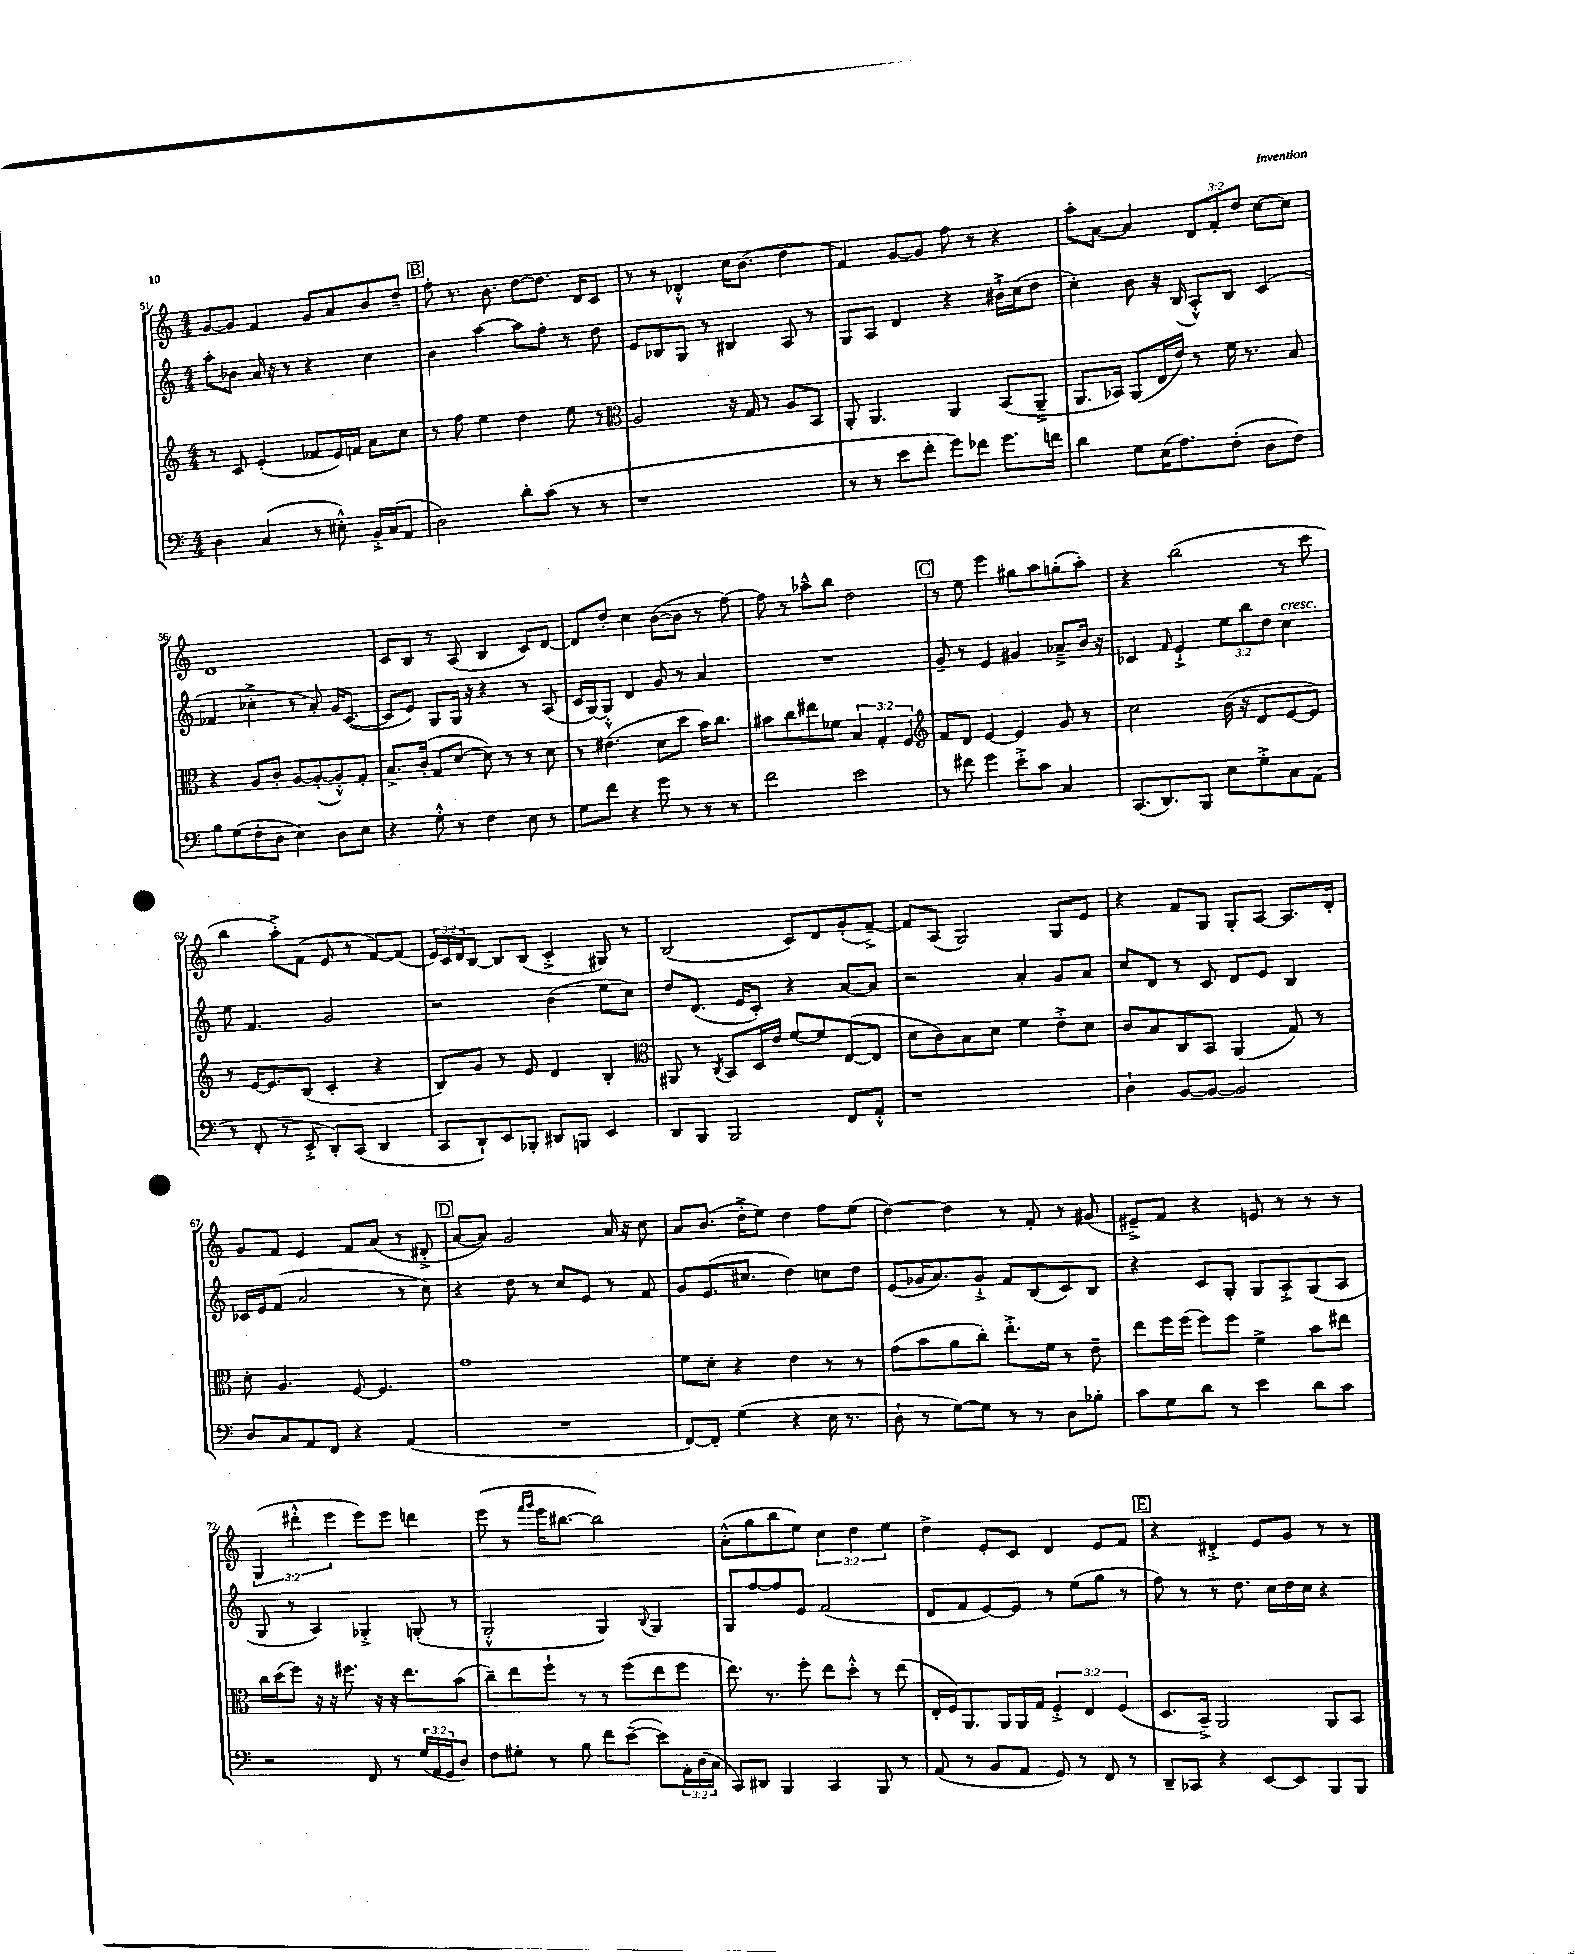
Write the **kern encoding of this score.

**kern	**kern	**kern	**kern
*staff4	*staff3	*staff2	*staff1
*clefF4	*clefG2	*clefG2	*clefG2
*k[]	*k[]	*k[]	*k[]
*M4/4	*M4/4	*M4/4	*M4/4
4D	8r	8aa'	[8g
.	8c	8b-	8g]
(4C	(4e'	16a	4f
.	.	16r	.
.	.	8r	.
8r	8f-	4r	8g
8E#'^^)	16e)	.	8a
.	16f	.	.
16BB'^	8a	4cc	8b
(16C	.	.	.
8AA	8cc	.	8dd~
=	=	=	=
2D)	8r	4b	8ff'
.	8ff	.	8.r
.	4ee	[4aa	.
.	.	.	8.b
8d'	4dd	8aa]	[8dd
(8c	.	8ff'	8.dd]
8r	8ee	8r	.
.	.	.	16d
8r	8r	8dd	8c
=	=	=	=
*	*clefC3	*	*
1r	2A	8e	8r
.	.	8B-	8r
.	.	8G	4d-'^^
.	.	8r	.
.	16r	4B#	16cc
.	16G	.	(8.b
.	8r	.	.
.	8A	8A	4dd
.	8BB	8r	.
=	=	=	=
8r	8AA'	8G	4f)
8r	4.AA	8A	.
8e	.	4d	[8g
8f'	.	.	8g]
8g)	4AA	4r	8ff
8f-	.	.	8r
8.g	(8BB	16b#`^	4r
.	.	(16cc	.
.	8AA~^	8dd	.
16f	.	.	.
=	=	=	=
4d	8.AA	4cc')	8aa'
.	.	.	[8a
.	16BB-)	.	.
8G	(8AA	8b	4a]
(16E	16E	16r	.
8.A)	16e)	(16B	.
.	8r	8A'^^)	12d
.	.	.	12f'
(8F'	16f	8B	.
.	.	.	12dd
.	8.r	.	.
8D	.	(4c	[8cc
8F)	8B	.	8cc]
=	=	=	=
8B	4r	4f-	1d
(8G	.	.	.
8F'	8A	4cc-'^	.
8D	8c'	.	.
4E)	[8A	8r	.
.	(8A'_	8a')	.
8D	8A'^^])	16g	.
.	.	([8.c	.
8E	8G'	.	.
=	=	=	=
4r	8.B^	8c]	8c
.	.	8e)	8B
.	(16c'	.	.
8G'^^	8G	8G	8r
8r	[8d	16G	(8A
.	.	16r	.
4F	8d])	4r	4B
.	8r	.	.
8E	8r	8r	8c)
8r	8d	(8A	[8d
=	=	=	=
8G	8r	16c	8d]
.	.	[16G)	.
8f	(4.e#	8G'^^]	8dd'
4r	.	4d	4cc
8g	8d	8g	([8b
8r	8dd	8r	8b]
8r	16b)	4a	8r
.	8.cc	.	.
8r	.	.	[8ff)
=	=	=	=
2f	8b#	1r	8ff]
.	8cc	.	8r
.	8ee#	.	8aa-~^^
.	8f-	.	8bb
2e	6B	.	2dd
.	6G'	.	.
.	6F	.	.
=	=	=	=
*	*clefG2	*	*
8r	8f	8g~	8r
8f#	8d	8r	8ee
4g	[4e	4e	4eee
8e'^	4e]	4g#	8gg#
8c	.	.	8aa
4C	8g	8a-~^	(8gg'
.	8r	16b	8aa')
.	.	16r	.
=	=	=	=
(8.CC	2cc	4c-	4r
8.DD)	.	.	.
.	.	16qqf	.
.	.	4e`^	(2bb
8BBB	.	.	.
8E	(16b	12ee	.
.	16r	.	.
.	.	12bb	.
8G'^	8d	.	.
.	.	12dd	.
8C	[8e	4cc	8r
(8AA	8e])	.	8ccc
=	=	=	=
8r	8r	8ee	4bb
8FF'	[16e	4.f	.
.	8.e]	.	.
8r	.	.	8aa'^)
8EE'^	(8B	.	(8f
8DD')	4c'	2g	8e
(8CC	.	.	8r
4DD	4r	.	[8f)
.	.	.	(8f]
=	=	=	=
8CC	8B)	2r	24e)
.	.	.	24c
.	.	.	24d
8DD`)	8g	.	[8B
8EE	8r	.	8B]
8BBB-'	8e	.	(8B
8DD#	4d	(4b	4c'^
8BBB	.	.	.
4EE	4B'	8ee	8G#)
.	.	8cc)	8r
=	=	=	=
*	*clefC3	*	*
8DD	8AA#	8dd	(2B
8BBB	8r	(8.d	.
.	8qC	.	.
2BBB	8BB	.	.
.	.	16e	.
.	16D	8c')	.
.	16e	.	.
.	[8f	4r	8c)
.	8f]	.	8d
8FF	([8E	[8a	(8g'
8AA'^^	8E]	8a]	[8f~^)
=	=	=	=
1r	8d	2r	8f]
.	8c)	.	(8A
.	8B	.	2G)
.	8d	.	.
.	4f	4a'	.
.	8e'^	8g	8G
.	8d	8a	8e
=	=	=	=
4D`	8c	8cc	4r
.	8B	8d	.
[8BB	8C	8r	8f
8BB_	8BB	8c	8G
2BB]	(4AA	8d	8G'
.	.	8e	[8A
.	8G)	4B	8.A]
.	8r	.	.
.	.	.	16d'
=	=	=	=
8D	8d'	16c-	8g
.	.	16e	.
8C	4.A	(8f	8f
8AA	.	2a	4e
8FF	.	.	.
4r	[8F	.	8f
.	4.F]	.	(8a
(4AA	.	8r	8r
.	.	8cc)	8d#'^
=	=	=	=
1r	1g	4r	[8a
.	.	.	8a])
.	.	8dd	2g
.	.	8r	.
.	.	8cc	.
.	.	8e	.
.	.	8r	16a
.	.	.	16r
.	.	8f	8cc
=	=	=	=
[8FF)	8f	8g	8a
8FF']	8d'	(8.e	(8.b
(4G	4r	.	.
.	.	8.cc#	16dd'^
.	.	.	8ee)
4r	4e	4dd)	4dd
16E	8r	8cc	8ff
8.r	.	.	.
.	8r	8dd	(8ee
=	=	=	=
8D`	(8g	(8e	[4dd)
8r	8b	16g-	.
.	.	8.a)	.
[8G)	8a	.	4dd]
8G]	8cc')	8g-`^	.
8r	8.ee'^	8f	8r
8r	.	(8B	8f'
.	16f	.	.
8D	8r	8c)	8r
8B-'	8e~	8B	(8g#
=	=	=	=
8c	8ee	4r	8e#~^)
8G	16ff	.	8f
.	(16ff	.	.
8d	8ff)	8c	4r
8r	8ff	8G'	.
4e	4f^	8G	8e
.	.	8A'^	8r
8d	8b	(8G	8r
8c	8ee#	8A	8r
=	=	=	=
2r	16cc	8G	(6G
.	(16dd	.	.
.	8ff)	8r	.
.	.	.	6ddd#'^^
.	16r	4A)	.
.	16r	.	.
.	.	.	6eee
.	8.ff#	.	.
8FF	.	4G-'^	8eee)
.	16r	.	.
8r	16r	.	8eee
.	8.ee	.	.
(24G	.	(8G'	4ddd
24AA	.	.	.
24GG	.	.	.
8D)	(8b	8r	.
=	=	=	=
8F	8cc~)	2G'^^	(8eee
8G#'	8ee	.	8r
.	.	.	16qqfff
.	.	.	16qqggg
8r	8ff`	.	16eee
.	.	.	[8.bb#
8B	8r	.	.
8f	8r	4G)	2bb#])
([8e~	(8ff	.	.
.	.	8qqB	.
8e])	8ee	4G	.
24AA'	8ff	.	.
(24D	.	.	.
24C	.	.	.
=	=	=	=
8CC)	8.ee)	8G	(8a'^^
8DD#	.	[8ff	8gg
.	8.r	.	.
4BBB	.	8ff]	8bb
.	8ff'	8e	8ee)
4CC	8ee	(2f	6cc
.	8dd'^^	.	.
.	.	.	6dd
8BBB	8r	.	.
.	.	.	6ee
8r	(8ee	.	.
=	=	=	=
(8AA	16E'	8d	4dd^
.	16F)	.	.
8r	8.AA	8f	.
8BB	.	[8e)	8e'
.	16AA	.	.
8AA	16AA	8e]	8c
.	16G	.	.
8GG)	6F'^	8r	4d
8r	.	(8ee	.
.	6E	.	.
8FF	.	8gg	8e
.	(6F	.	.
8r	.	8r	8f
=	=	=	=
8DD~	8.D	8ff)	4r
8CC-	.	8r	.
.	16BB~^)	.	.
4r	2AA	8r	4d#'^
.	.	8.dd	.
[8EE	.	.	8e
.	.	16cc	.
8EE]	.	16dd	8g
.	.	16cc	.
8BBB	8AA	4r	8r
8BBB	8BB	.	8r
==	==	==	==
*-	*-	*-	*-
